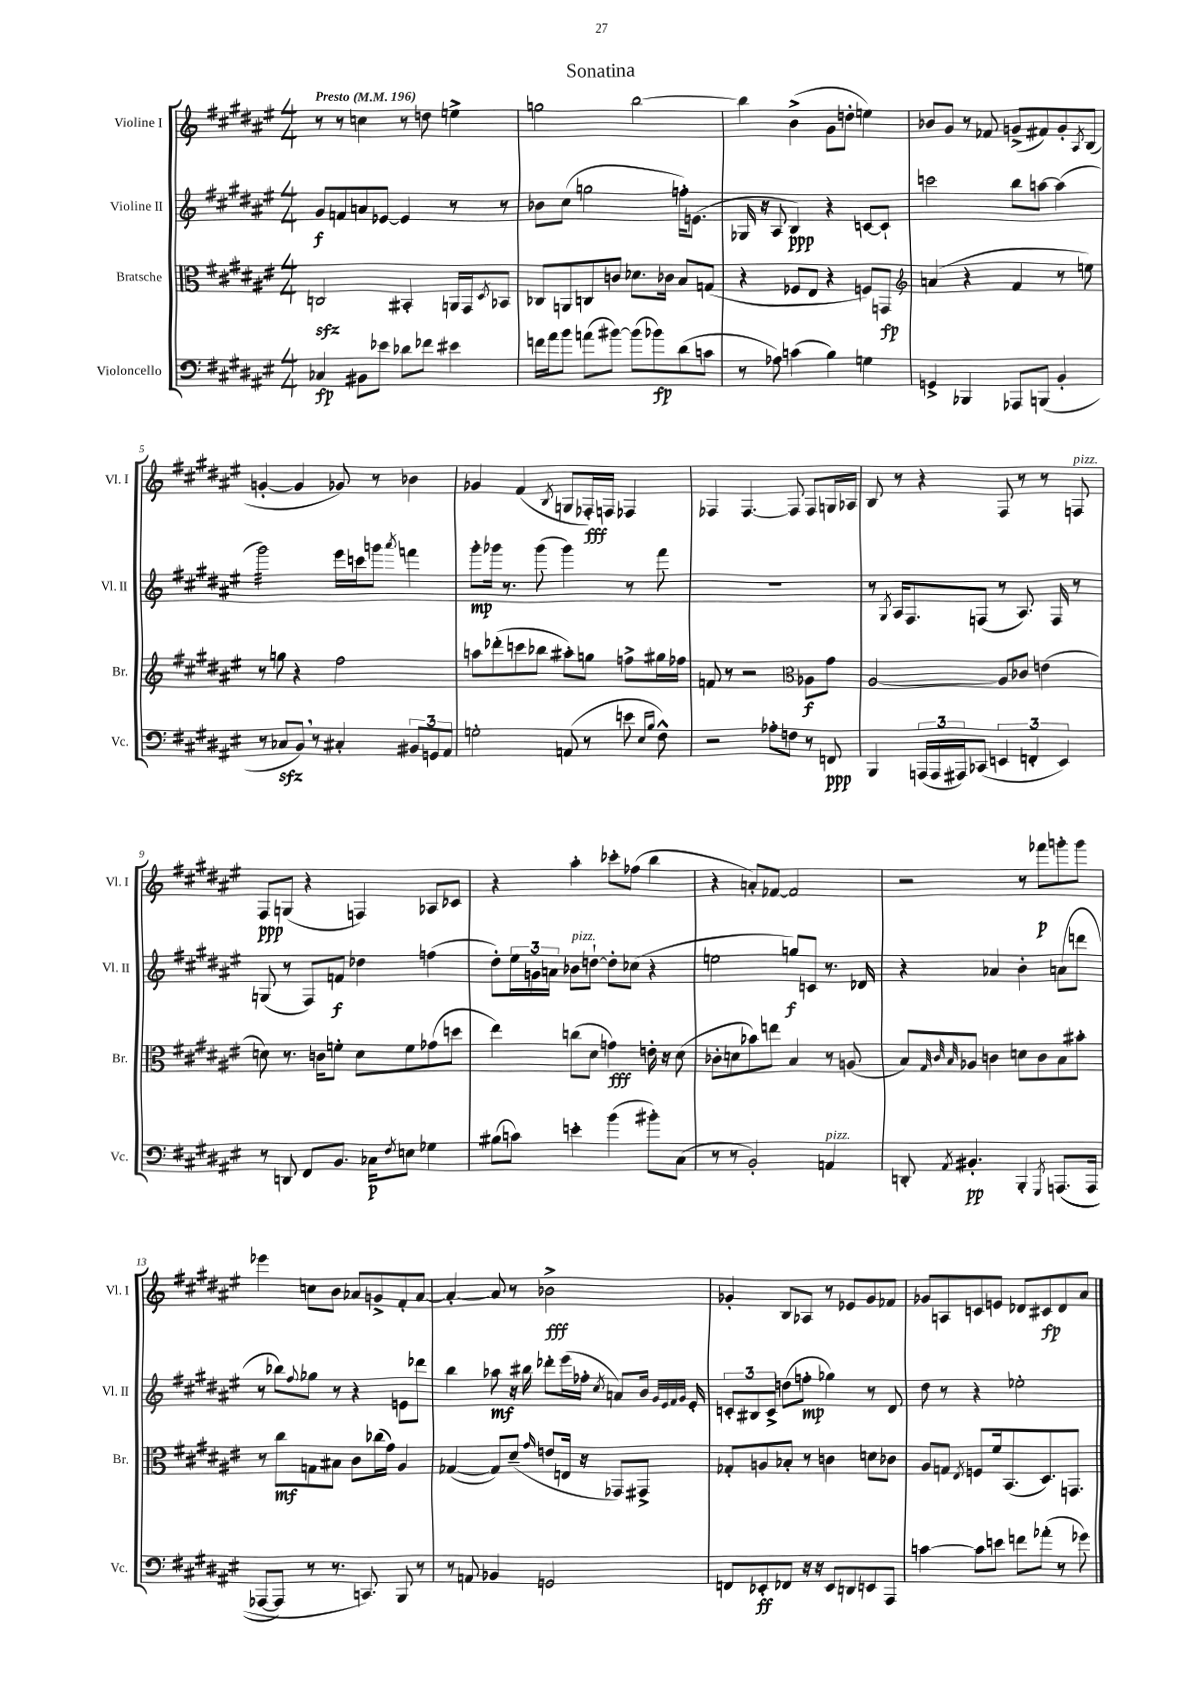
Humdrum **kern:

**kern	**kern	**kern	**kern
*staff4	*staff3	*staff2	*staff1
*clefF4	*clefC3	*clefG2	*clefG2
*k[f#c#g#d#a#e#]	*k[f#c#g#d#a#e#]	*k[f#c#g#d#a#e#]	*k[f#c#g#d#a#e#]
*M4/4	*M4/4	*M4/4	*M4/4
*MM196	*MM196	*MM196	*MM196
4C-	2C	8g#	8r
.	.	8f	8r
8BB#	.	8a	4cc
8e-	.	[8e-	.
8d-	4BB#'	4e-]	8r
8f-	.	.	8dd
4e#	16AA	8r	4ee^
.	16GG#	.	.
.	8qD#	.	.
.	8BB-	8r	.
=	=	=	=
16f	8C-	8b-	2gg
16a#	.	.	.
8b	8AA	(8cc#	.
(8a	8C	2gg	.
[8b#)	8c	.	.
(8b#]	8.d-	.	[2bb
8b-)	.	.	.
.	16c-	.	.
(8d#	8B	16ff')	.
.	.	(8.e	.
8c	(8G	.	.
=	=	=	=
8r	4r	16G-	4bb]
.	.	16r	.
8A-)	.	8A#	.
(4c	8F-	4B)	(4b^
.	8E#	.	.
4B)	4r	4r	8g#
.	.	.	8dd'
4G	8F)	[8c	4ee)
.	8GG	8c`]	.
=	=	=	=
*	*clefG2	*	*
4GG^	(4a	2ccc	8b-
.	.	.	8g#
4BBB-	4r	.	8r
.	.	.	8f-
8AAA-	4f#	8bb	(8g^
(8BBB	.	[8aa	8f#)
4BB'	8r	(4aa]	8g'
.	.	.	8qA#
.	8ee)	.	(8B
=	=	=	=
8r	8r	2ggg#)	[4g'
8C-	8gg	.	.
8BB)	4r	.	4g]
8r	.	.	.
4C#'	2ff#	16eee#	8g-)
.	.	16ccc	.
.	.	8ggg	8r
.	.	8qaaa#	.
12BB#	.	4fff	4b-
12GG	.	.	.
12AA#	.	.	.
=	=	=	=
2G'	8aa	8ggg#'	4g-
.	(8ddd-'	16ggg-	.
.	.	8.r	.
.	8ccc	.	(4f#
.	8bb-	(8ggg-	.
.	.	.	8qB
(8AA	8aa#')	4ggg-)	8G
8r	8gg	.	16F-')
.	.	.	16F
8e	8ff^	8r	4F-
16qqE#	.	.	.
16qqB	.	.	.
8F#^^)	16gg#	8fff#	.
.	16ff-	.	.
=	=	=	=
2r	8f	1r	4F-
.	8r	.	.
.	2r	.	[4.F-
8A-'	.	.	.
8F	.	.	8F-]
*	*clefC3	*	*
8r	8A-	.	8F-
8FF	8g#	.	16G
.	.	.	16A-
=	=	=	=
4BBB	[2A#	8r	8B
.	.	8qG#	.
.	.	16A#	8r
.	.	8.F#	.
(24AAA	.	.	4r
24AAA	.	.	.
24AAA#)	.	.	.
(8CC-	.	(8F	.
6EE	8A#]	8r	8F#
.	8c-	8.A#)	8r
6FF'	.	.	.
.	(4e	.	8r
.	.	16F	.
6EE)	.	.	.
.	.	8r	8F
=	=	=	=
8r	8d)	(8G	8F#
8DD	8.r	8r	(8G
8FF#	.	8F#)	4r
.	16c	.	.
8.BB	8f'	8f	.
.	8d	4dd-	4F)
16C-	.	.	.
8qF#	.	.	.
8E	8f	.	.
4G-	(8g-	(4ff	8A-
.	8dd	.	8c-
=	=	=	=
(8B#	4ee#)	8dd#')	4r
8c)	.	24ee#	.
.	.	24g	.
.	.	24a	.
4e'	(8cc	8b-	4aa#'
.	8d#	[8dd`	.
(4b	4g)	8dd']	8ccc-'
.	.	(8cc-	(8ff-
8b#')	16e'	4r	4bb
.	16r	.	.
(8C#	(8d#	.	.
=	=	=	=
8r	8c-'	2ee	4r
8r	8d	.	.
2BB')	8b-)	.	8a')
.	8ee	.	[8f-
.	4B	8gg)	2f-]
.	.	8c	.
4AA	8r	8.r	.
.	(8A	.	.
.	.	16d-	.
=	=	=	=
8DD'	8B)	4r	2r
.	32qqG#	.	.
.	32qqc#	.	.
8qAA#	32qqB	.	.
4.BB#'	8A-	.	.
.	4c	4a-	.
4BBB'	8d	4b'	8r
.	8c	.	8fff-
8qGGG#	.	.	.
&((8.AAA	8B	(8a	8ggg'
.	8b#'	8ddd	8ggg
16AAA	.	.	.
=	=	=	=
[8AAA-	8r	8r	4eee-
8AAA-])	8cc#	8bb-)	.
.	.	8qqff#	.
8r	8G	8gg-	8cc
8.r	8B#	8r	8b
.	8c#	4r	8a-
8.CC&)	.	.	.
.	(16cc-	.	8g^
.	16g#)	.	.
8BBB	4A#	8e	8f#'
8r	.	8ddd-	[8a-
=	=	=	=
8r	([4G-	4bb	4a-'_
8AA	.	.	.
4BB-	8G-])	8aa-	8a-]
.	(8d#~	16r	8r
.	.	16bb#	.
.	16qqg#	.	.
2GG	8e	8ddd-'	2b-^
.	16E	(16eee#	.
.	16r	16ff-'	.
.	.	8qcc#	.
.	8GG-)	8a)	.
.	8GG#^	16b	.
.	.	32qqg#	.
.	.	32qqe#	.
.	.	32qqf#	.
.	.	32qqg#	.
.	.	16e#'	.
=	=	=	=
8FF	8G-'	12c'	4g-'
.	.	12B#	.
8EE-'	8A	.	.
.	.	12c^	.
8FF-	8B-'	(8dd	8B
16r	8r	8ff'	8A-
16r	.	.	.
8EE-	4c	4gg-)	8r
8DD	.	.	8e-
8EE	8d	8r	8g-
8AAA#	8c-	8d#	8f-
=	=	=	=
[4c	8A#	8dd#	8g-
.	8G	8r	8A
.	8qE#	.	.
8c]	8F	4r	8c
8e	16f#	.	8e
.	(8.BB	.	.
8f	.	2ee-'	8d-
(8a-'	8.D#)	.	8c#
8r	.	.	8d-
.	8.GG	.	.
8g-)	.	.	8a#
==	==	==	==
*-	*-	*-	*-
